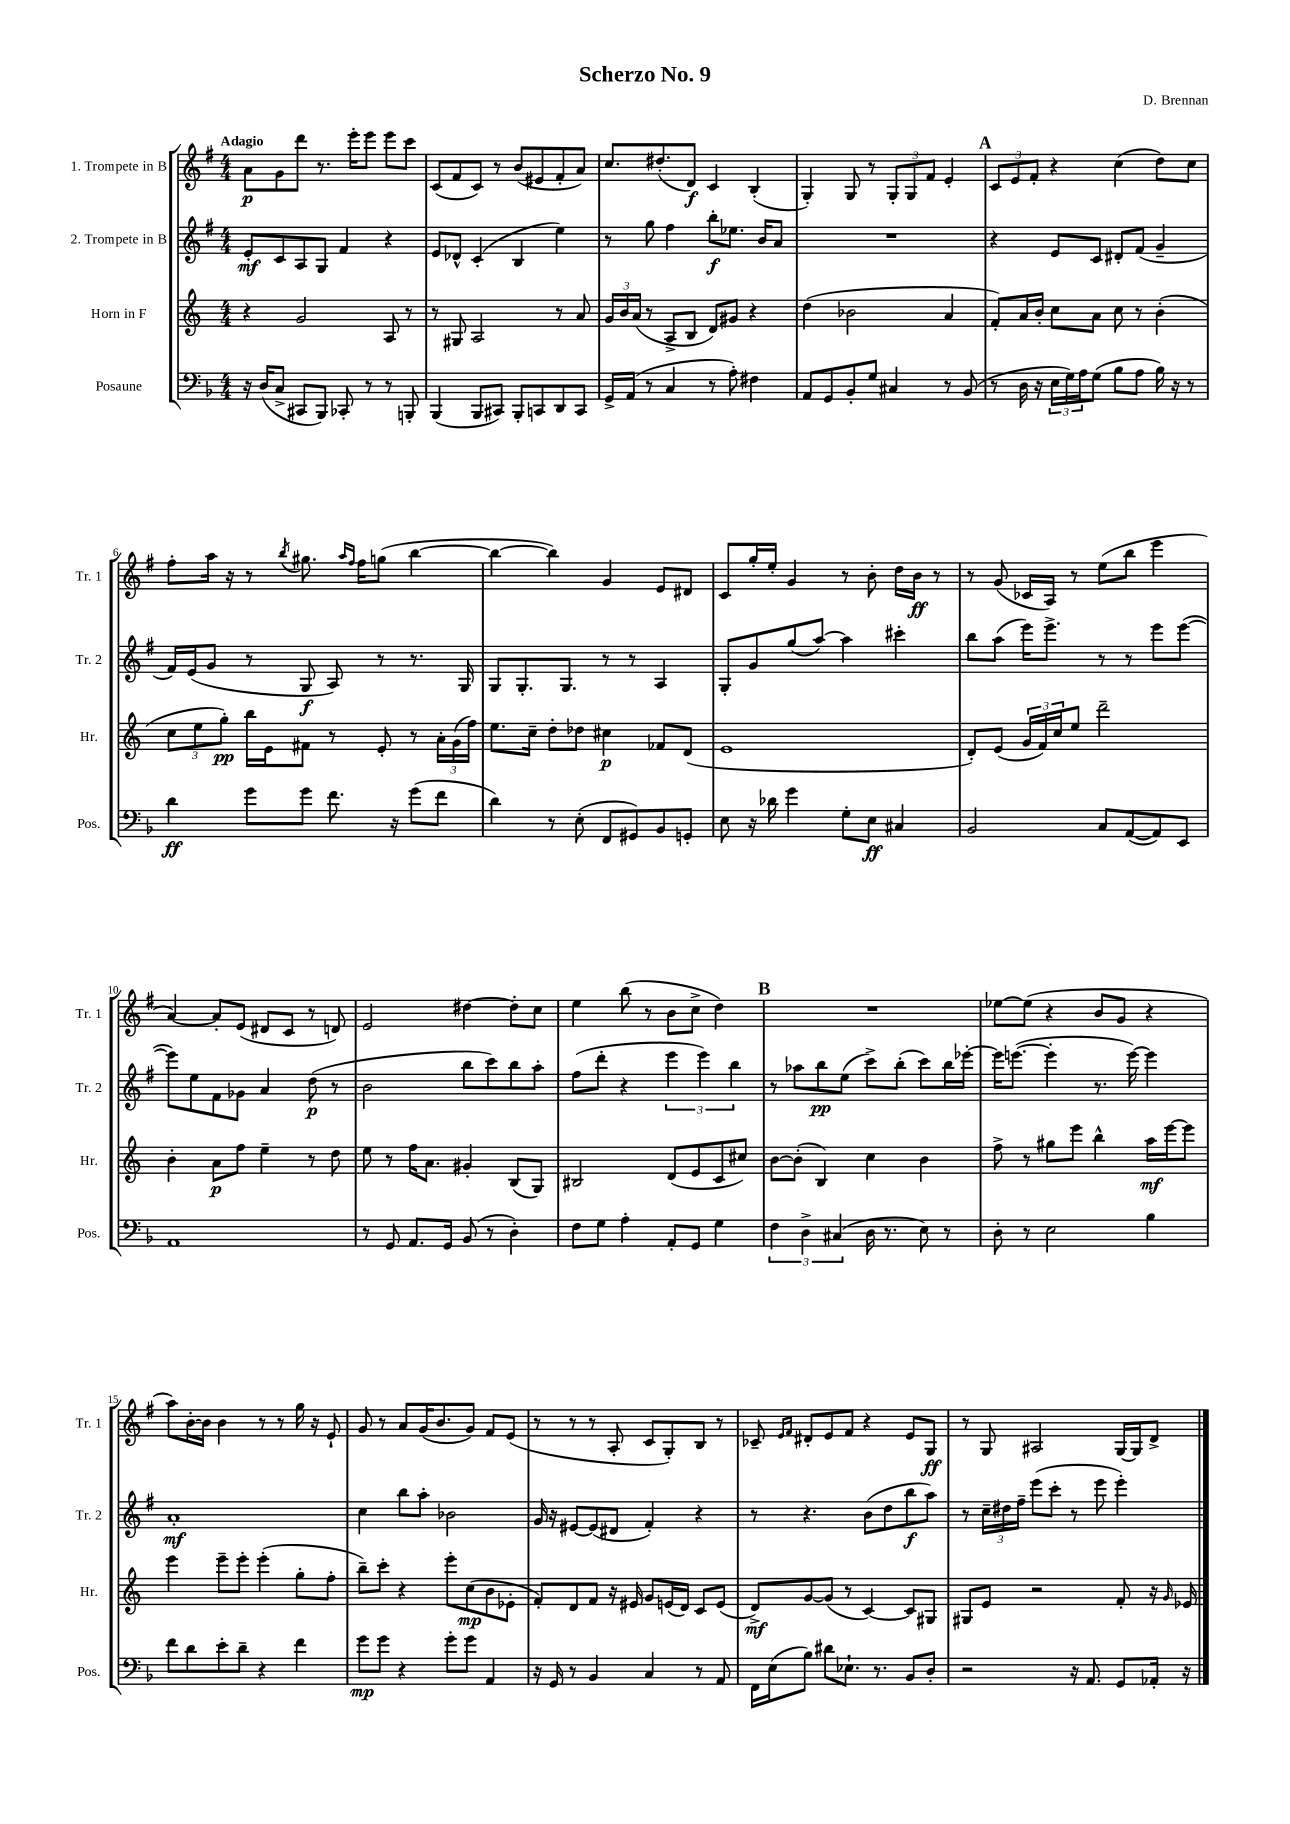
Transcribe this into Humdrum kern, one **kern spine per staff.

**kern	**kern	**kern	**kern
*staff4	*staff3	*staff2	*staff1
*clefF4	*clefG2	*clefG2	*clefG2
*k[b-]	*k[]	*k[f#]	*k[f#]
*M4/4	*M4/4	*M4/4	*M4/4
16r	4r	8e'	8a
(16D	.	.	.
8C^	.	8c	8g
8CC#	2g	8A	8ddd
8BBB-)	.	8G	8.r
8CC-'	.	4f#	.
.	.	.	16eee'
8r	.	.	8eee
8r	8A	4r	8eee
8BBB'	8r	.	8ccc
=	=	=	=
(4BBB-	8r	8e	(8c
.	8G#	8d-^^	8f#
8BBB-	2A	(4c'	8c)
8CC#)	.	.	8r
8BBB-'	.	4B	(8b
8CC	.	.	8e#
8DD	8r	4ee)	8f#'
8CC	8a	.	8a)
=	=	=	=
16GG^	24g	8r	8.cc
.	24b	.	.
(16AA	.	.	.
.	(24a	.	.
8r	8r	8gg	.
.	.	.	(8.dd#'
4C	8A^	4ff#	.
.	8B	.	8d)
8r	8d)	8bb'	4c
8A')	8g#	8.ee-	.
4F#	4r	.	(4B'
.	.	16b	.
.	.	8a	.
=	=	=	=
8AA	(4dd	1r	4G')
8GG	.	.	.
8BB-'	2b-	.	8G
8G	.	.	8r
4C#	.	.	12G'
.	.	.	12G
.	.	.	12f#
8r	4a	.	4e'
(8BB-	.	.	.
=	=	=	=
8r	8f')	4r	12c
.	.	.	12e
16D	16a	.	.
.	.	.	12f#'
16r	16b'	.	.
24E	8cc	8e	4r
24G)	.	.	.
24A	.	.	.
(8G	8a	8c	.
8B-	8cc	8d#'	(4cc
8A	8r	(8f#	.
16B-)	(4b'	4g~	8dd)
16r	.	.	.
8r	.	.	8cc
=	=	=	=
4d	12cc	16f#)	8ff#'
.	.	(16e	.
.	12ee	.	.
.	.	8g	16aa
.	12gg')	.	.
.	.	.	16r
8g	16bb	8r	8r
.	16e	.	.
.	.	.	8qbb
8g	8f#	8G	8.gg#
8.f	8r	8A)	.
.	.	.	16qqaa
.	.	.	16qqff#
.	.	.	16ff#
.	8e'	8r	(8gg
16r	.	.	.
(8g	8r	8.r	[4bb
8f	24a'	.	.
.	(24g	.	.
.	.	16G	.
.	24ff)	.	.
=	=	=	=
4d)	8.ee	8G	4bb_
.	.	8.G'	.
.	16cc~	.	.
8r	8dd'	.	4bb])
.	.	8.G	.
(8E'	8dd-	.	.
8FF	4cc#	8r	4g
8GG#)	.	8r	.
8BB-	8f-	4A	8e
8GG'	(8d	.	8d#
=	=	=	=
8E	1e	8G'	8c
16r	.	8g	16gg'
16d-	.	.	16ee'
4g	.	(8gg	4g
.	.	[8aa)	.
8G'	.	4aa]	8r
8E	.	.	8b'
4C#	.	4ccc#'	16dd
.	.	.	16b
.	.	.	8r
=	=	=	=
2BB-	8d')	8bb	8r
.	(8e	(8aa	(8g
.	24g	16eee)	16c-
.	24f)	.	.
.	.	8.eee^	16A)
.	24cc	.	.
.	8ee	.	8r
8C	2ddd~	8r	(8ee
([8AA	.	8r	8bb
8AA])	.	8eee	4eee
8EE	.	([8eee	.
=	=	=	=
1AA	4b'	8eee])	[4a)
.	.	8ee	.
.	8a	8f#	8a']
.	8ff	8g-	(8e
.	4ee~	4a	8d#
.	.	.	8c
.	8r	(8dd	8r
.	8dd	8r	8d)
=	=	=	=
8r	8ee	2b	2e
8GG	8r	.	.
8.AA	16ff	.	.
.	8.a	.	.
16GG	.	.	.
(8BB-	4g#'	8bb	[4dd#
8r	.	8ccc)	.
4D')	(8B	8bb	8dd#']
.	8G)	8aa'	8cc
=	=	=	=
8F	2B#	(8ff#	4ee
8G	.	8ddd'	.
4A'	.	4r	(8bb
.	.	.	8r
8AA'	(8d	6eee	8b
8GG	8e	.	8cc^
.	.	6eee)	.
4G	8c	.	4dd)
.	.	6bb	.
.	8cc#)	.	.
=	=	=	=
6F	[8b	8r	1r
.	(8b']	8aa-	.
6D^	.	.	.
.	4B)	8bb	.
(6C#	.	.	.
.	.	(8ee	.
16D	4cc	8ccc^)	.
8.r	.	.	.
.	.	(8bb'	.
8E)	4b	8ccc)	.
8r	.	16bb	.
.	.	[16eee-'	.
=	=	=	=
8D'	8ff^	16eee-]	[8ee-
.	.	([8.eee	.
8r	8r	.	(8ee-]
2E	8gg#	4eee']	4r
.	8eee	.	.
.	4bb^^	8.r	8b
.	.	.	8g
.	.	[16eee)	.
4B-	16aa	4eee]	4r
.	[16eee	.	.
.	8eee]	.	.
=	=	=	=
8f	4eee	1a'	8aa)
8d	.	.	[16b'
.	.	.	16b]
8e'	8eee~	.	4b
8d~	8eee'	.	.
4r	(4eee'	.	8r
.	.	.	8r
4f	8gg'	.	16gg
.	.	.	16r
.	8ff'	.	8e`
=	=	=	=
8g	8bb~)	4cc	8g
8g	8ccc'	.	8r
4r	4r	8bb	8a
.	.	8aa'	(16g
.	.	.	8.b
8g'	8eee'	2b-	.
8g	(8cc	.	8g)
4AA	8b	.	8f#
.	8e-'	.	(8e
=	=	=	=
16r	8f')	16g	8r
16GG	.	16r	.
8r	8d	[8e#	8r
4BB-	8f	(8e#]	8r
.	16r	8d#	8A'
.	16e#	.	.
4C	8g	4f#')	8c
.	(16e	.	8G')
.	16d)	.	.
8r	8c	4r	8B
8AA	(8e	.	8r
=	=	=	=
16FF	8d^)	8r	8c-~
(16E	.	.	.
.	.	.	16qqe
.	.	.	16qqf#
8B-)	[8g	4.r	8d#'
8d#	(8g]	.	8e
8.E-`	8r	.	8f#
.	[4c)	(8b	4r
8.r	.	.	.
.	.	8dd	.
8BB-	8c]	8bb	8e
8D'	8G#	8aa)	8G
=	=	=	=
2r	8G#	8r	8r
.	8e	24cc~	8G
.	.	24dd#	.
.	.	24ff#~	.
.	2r	(8eee	2A#
.	.	8ccc'	.
16r	.	8r	.
8.AA	.	.	.
.	.	8eee	.
8GG	8f'	4eee')	[16G
.	.	.	16G]
16AA-'	16r	.	8d^
.	16qqg	.	.
16r	16e-	.	.
==	==	==	==
*-	*-	*-	*-
